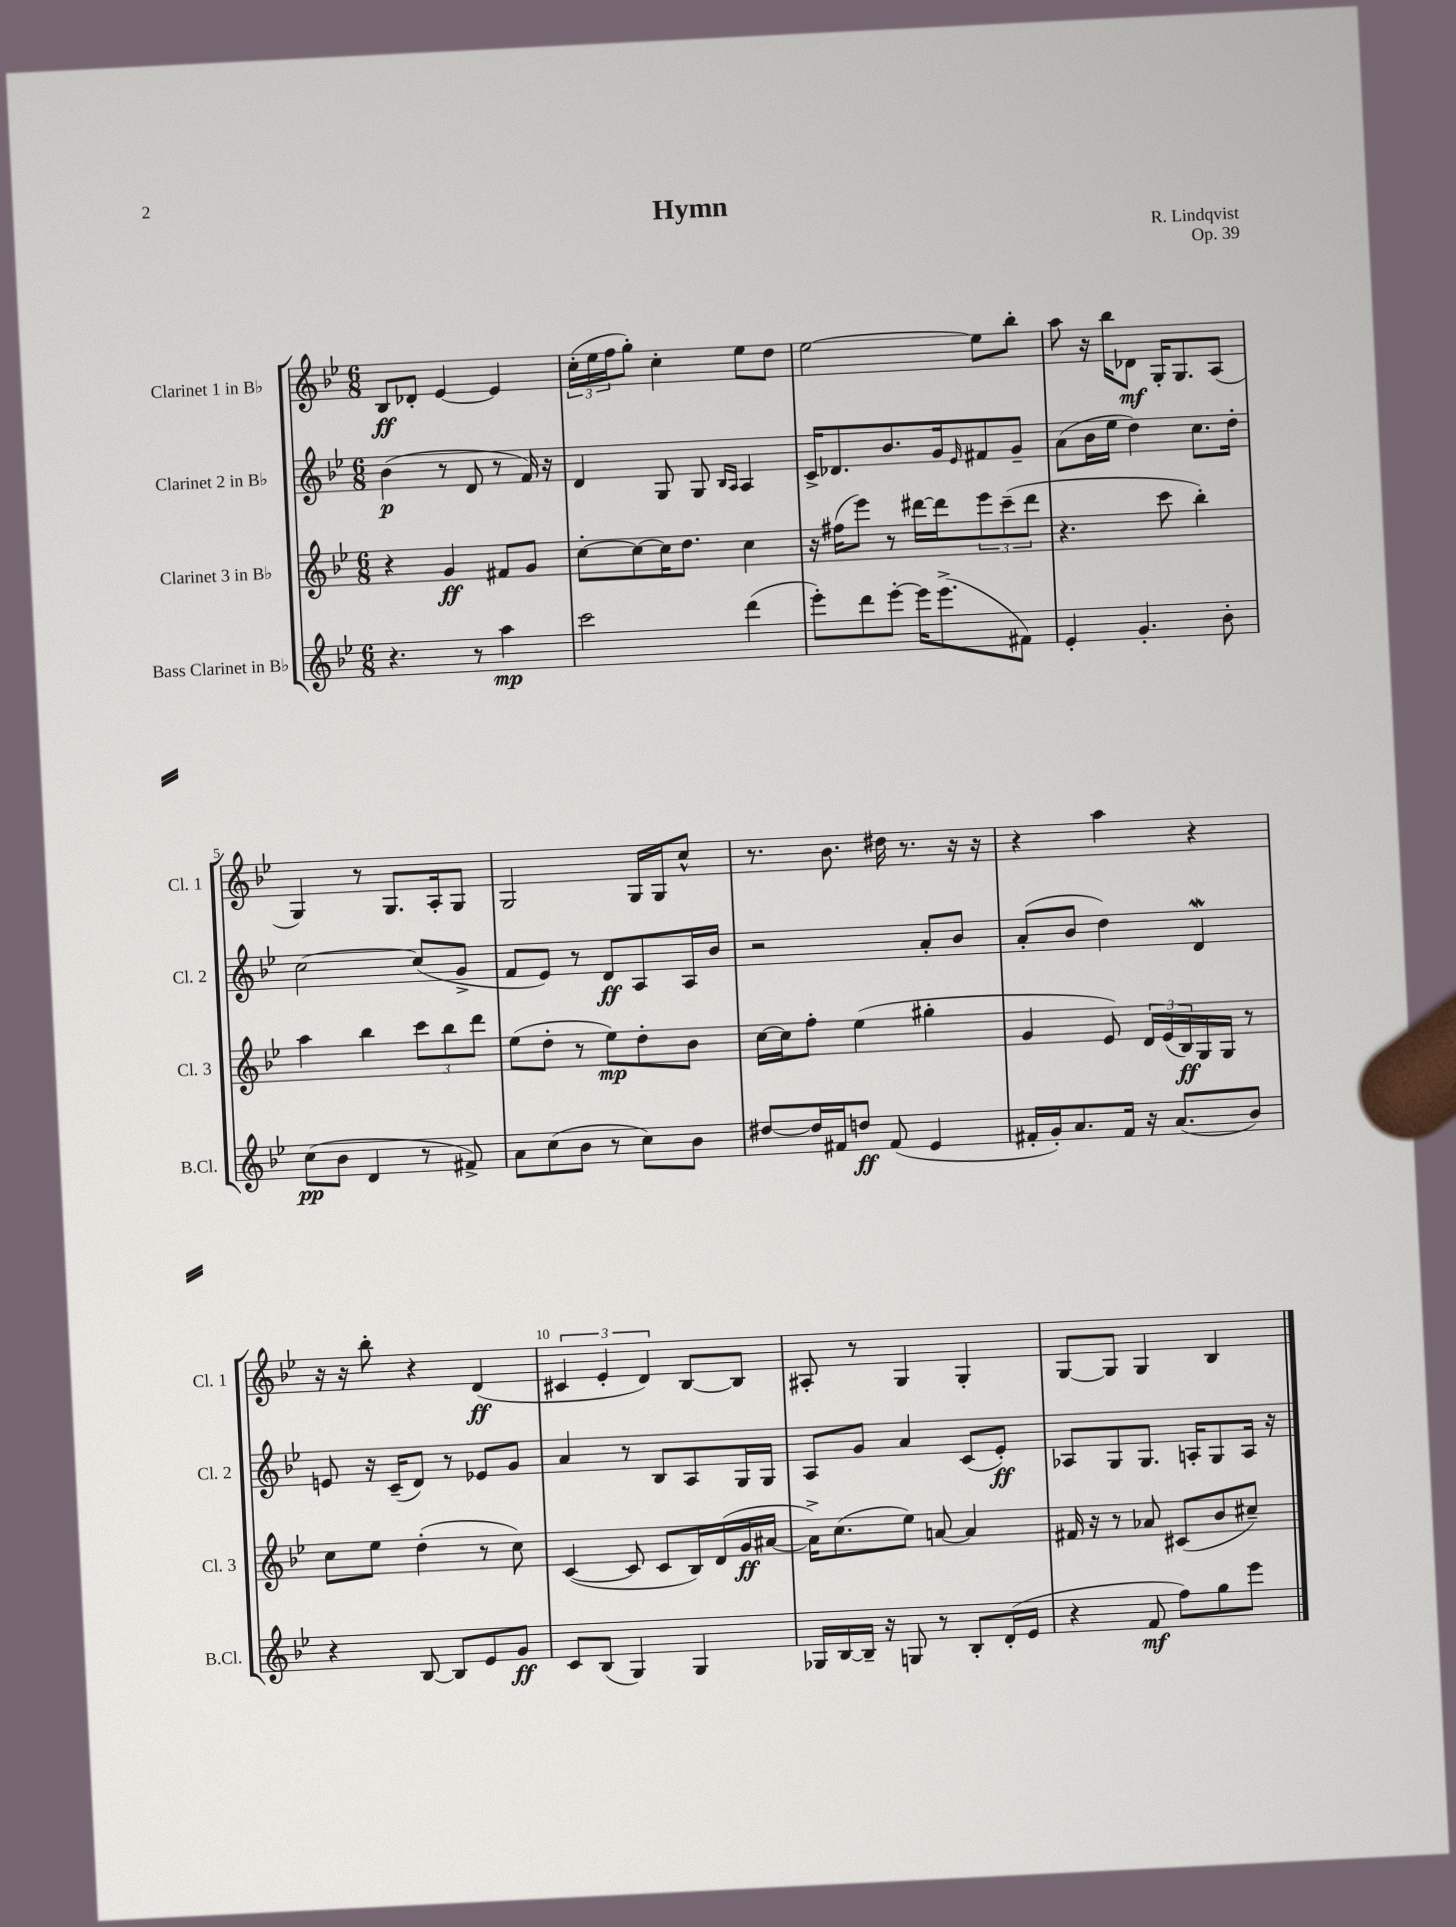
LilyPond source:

\header { title = "Hymn" composer = "R. Lindqvist" opus = "Op. 39" }
<<
\new StaffGroup <<
\new Staff = "s0" \with { instrumentName = "Clarinet 1 in Bb" shortInstrumentName = "Cl. 1" } {
    \clef treble \key bes \major \numericTimeSignature \time 6/8
    bes8\ff des'8-. ees'4~ ees'4 |
    \tuplet 3/2 { c''16-.( ees''16 f''16 } g''8-.) c''4-. ees''8 d''8 |
    ees''2~ ees''8 bes''8-. |
    a''8 r16 bes''16 des'8\mf g16-. g8. a8( |
    g4) r8 g8. a16-. g8 |
    g2 g16 g16 c''8-^ |
    r8. bes'8. dis''16 r8. r16 r16 |
    r4 a''4 r4 |
    r16 r16 bes''8-. r4 d'4\ff( |
    \tuplet 3/2 { cis'4 ees'4-. d'4) } bes8~ bes8 |
    ais8-. r8 g4 g4-. |
    g8~ g8 g4 bes4 \bar "|." |
}
\new Staff = "s1" \with { instrumentName = "Clarinet 2 in Bb" shortInstrumentName = "Cl. 2" } {
    \clef treble \key bes \major \numericTimeSignature \time 6/8
    bes'4\p( r8 d'8 r8 f'16) r16 |
    d'4 g8 g8 \grace { bes16 a16 } a4 |
    c'16-> des'8. bes'8. g'16 \grace { ees'16 } fis'8 g'8-- |
    a'8( bes'16 ees''16 d''4) c''8. d''16-. |
    c''2~ c''8( g'8-> |
    f'8 ees'8) r8 d'8\ff a8 a16 bes'16 |
    r2 a'8-. bes'8 |
    a'8-.( bes'8 d''4) d'4\mordent |
    e'8 r16 c'16--( d'8) r8 ees'8 g'8 |
    a'4 r8 bes8 a8 g16 g16 |
    a8 g'8 a'4 c'8( ees'8-.\ff) |
    aes8 g8 g8. a16-. g8 a16 r16 \bar "|." |
}
\new Staff = "s2" \with { instrumentName = "Clarinet 3 in Bb" shortInstrumentName = "Cl. 3" } {
    \clef treble \key bes \major \numericTimeSignature \time 6/8
    r4 g'4\ff fis'8 g'8 |
    c''8~-. c''8~ c''16 d''8. c''4 |
    r16 fis''16( ees'''8) r8 dis'''16~ dis'''16 \tuplet 3/2 { ees'''8 c'''8--( dis'''8 } |
    r4. c'''8 bes''4-.) |
    a''4 bes''4 \tuplet 3/2 { c'''8 bes''8 d'''8 } |
    ees''8( d''8-. r8 ees''8\mp) d''8-. bes'8 |
    c''16~ c''16 f''8-. ees''4( gis''4-. |
    g'4 ees'8) \tuplet 3/2 { d'16 ees'16( bes16\ff) } g16 g16 r8 |
    c''8 ees''8 d''4-.( r8 c''8) |
    c'4~( c'8 c'8 bes16) d'16( g'16\ff ais'16~ |
    ais'16->) c''8.( ees''8) a'8~ a'4 |
    fis'16 r16 r8 aes'8 cis'8( bes'8 cis''8--) \bar "|." |
}
\new Staff = "s3" \with { instrumentName = "Bass Clarinet in Bb" shortInstrumentName = "B.Cl." } {
    \clef treble \key bes \major \numericTimeSignature \time 6/8
    r4. r8 a''4\mp |
    c'''2 d'''4( |
    ees'''8-.) d'''8 ees'''8~-. ees'''16 ees'''8.->( fis'8) |
    ees'4-. g'4.-. bes'8-. |
    c''8\pp( bes'8 d'4 r8 fis'8->) |
    a'8 c''8( bes'8 r8 c''8) bes'8 |
    dis''8~ dis''16 fis'16 d''8\ff fis'8( ees'4 |
    fis'16-. g'16-.) a'8. fis'16 r16 a'8.( bes'8) |
    r4 bes8~ bes8 ees'8 g'8\ff |
    c'8 bes8( g4) g4 |
    ges16 bes16~ bes16-- r16 g8 r8 bes8-. d'16-.( ees'16 |
    r4 f'8\mf f''8) g''8 ees'''8 \bar "|." |
}
>>
>>
\layout { \context { \Score \override BarNumber.break-visibility = ##(#f #t #t) barNumberVisibility = #(every-nth-bar-number-visible 5) } }
